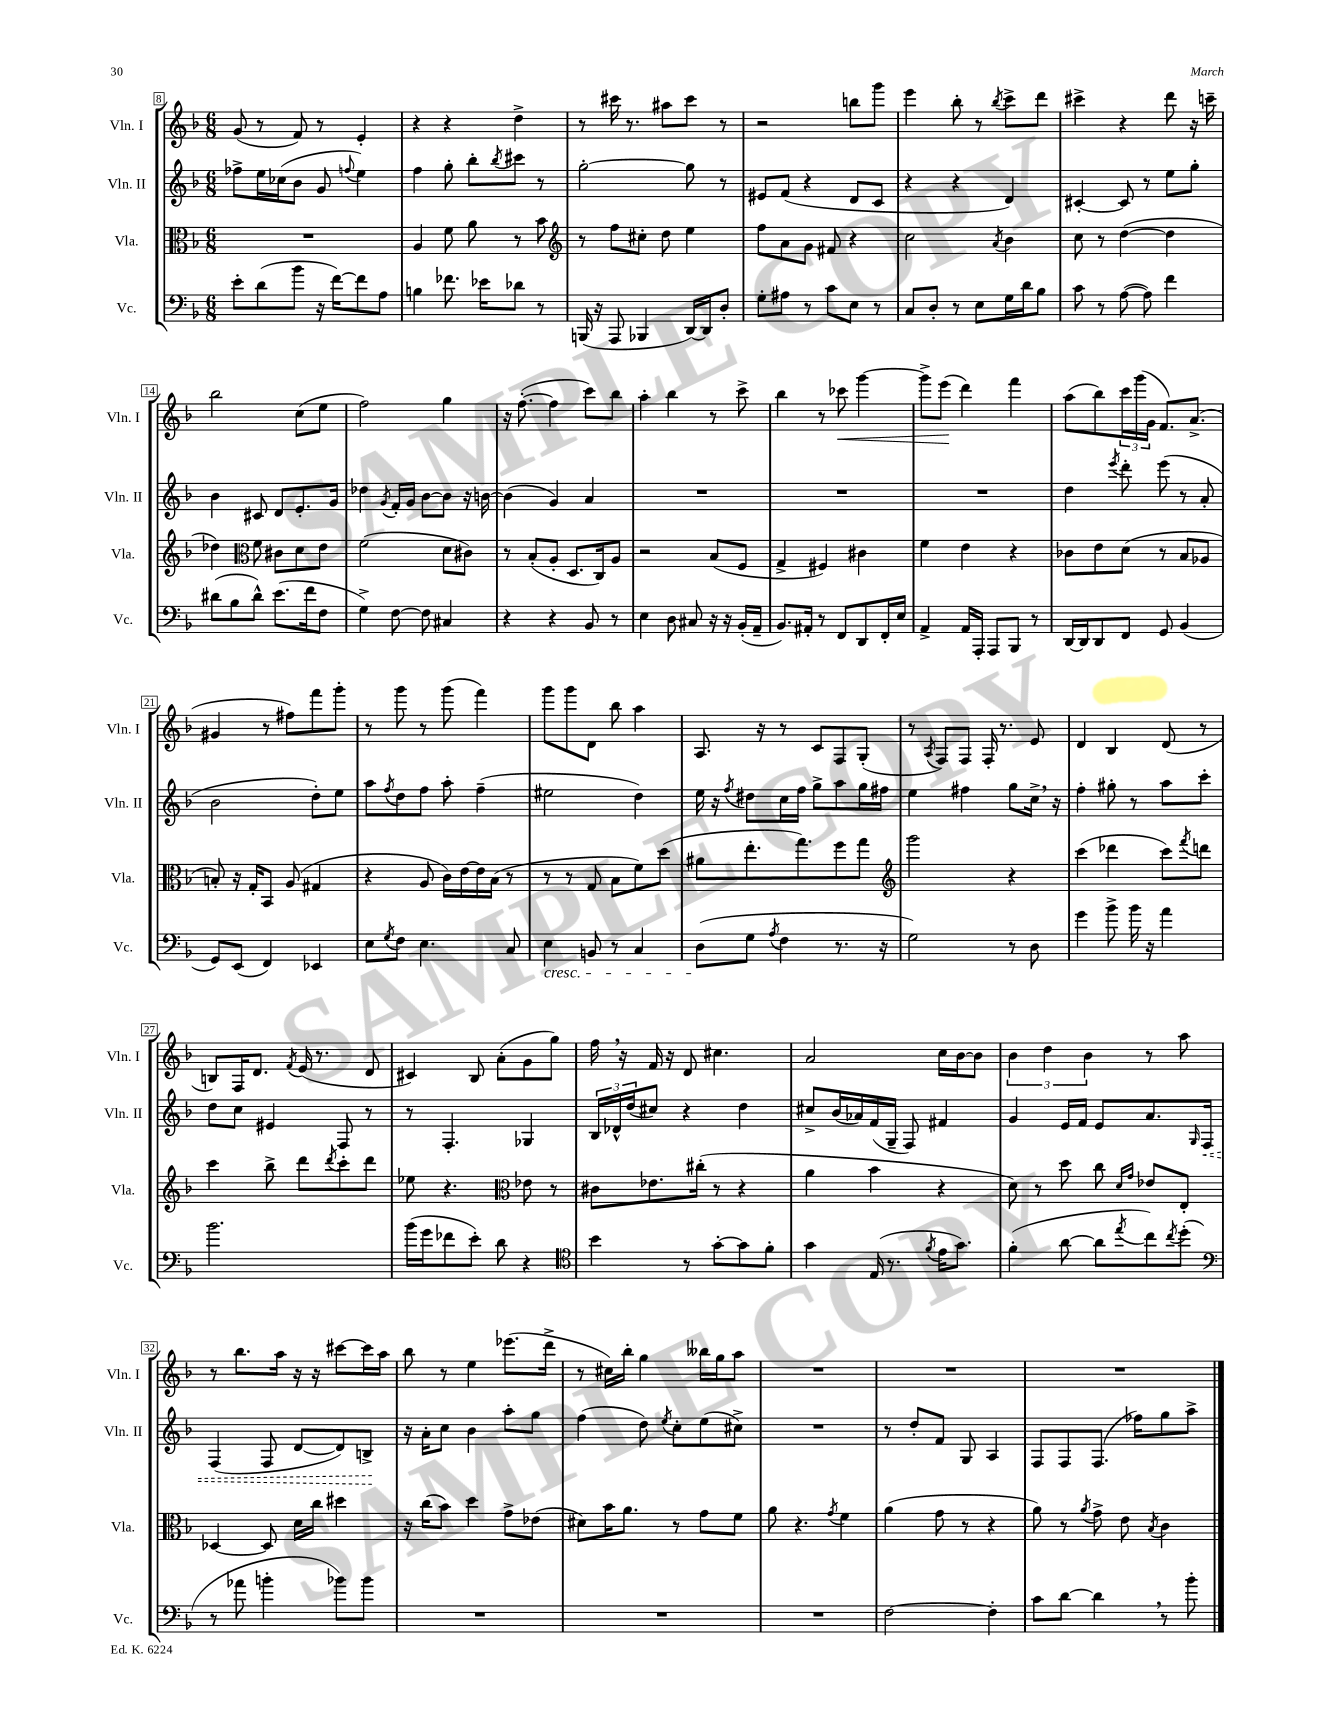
<<
\new StaffGroup <<
\new Staff = "s0" \with { instrumentName = "Vln. I" shortInstrumentName = "Vln. I" } {
    \clef treble \key f \major \numericTimeSignature \time 6/8
    g'8( r8 f'8) r8 e'4-. |
    r4 r4 d''4-> |
    r8 cis'''16 r8. ais''8 cis'''8 r8 |
    r2 b''8 g'''8 |
    e'''4 bes''8-. r8 \acciaccatura { bes''8 } c'''8-> d'''8 |
    cis'''4-> r4 d'''8 r16 c'''16-- |
    bes''2 c''8( e''8 |
    f''2) g''4 |
    r16 f''8.~-.( f''4 c'''8) bes''8 |
    a''4-. bes''4 r8 c'''8-> |
    bes''4 r8 ces'''8\< g'''4~ |
    g'''8-> e'''8\!( d'''4) f'''4 |
    a''8( bes''8) \tuplet 3/2 { c'''16 g'''16( g'16 } f'8.) a'8.->( |
    gis'4 r8 fis''8) f'''8 g'''8-. |
    r8 g'''8 r8 g'''8( f'''4) |
    g'''8 g'''8 d'8 bes''8 a''4 |
    a8. r16 r8 c'8 f8 g8-.( |
    r8 \acciaccatura { a8 } f8) f8 f16-. r8. e'8 |
    d'4 bes4 d'8( r8 |
    b8) f16 d'8. \acciaccatura { f'8 } e'16( r8. d'8 |
    cis'4) bes8 a'8-.( g'8 g''8) |
    f''16 \breathe r16 f'16 r16 d'8 cis''4. |
    a'2 c''16 bes'16~ bes'8 |
    \tuplet 3/2 { bes'4 d''4 bes'4 } r8 a''8 |
    r8 bes''8. a''16 r16 r16 cis'''8~ cis'''16 a''16 |
    bes''8 r8 e''4 ees'''8.( d'''16-> |
    r8 cis''16) bes''16-. g''4 beses''16 g''16 a''8 |
    R2. |
    R2. |
    R2. \bar "|." |
}
\new Staff = "s1" \with { instrumentName = "Vln. II" shortInstrumentName = "Vln. II" } {
    \clef treble \key f \major \numericTimeSignature \time 6/8
    fes''8-> e''16 ces''16( bes'8 g'8 \appoggiatura { f''8 } e''4) |
    f''4 g''8-. bes''8-. \acciaccatura { bes''8 } cis'''8 r8 |
    g''2~-. g''8 r8 |
    eis'8 f'8( r4 d'8 c'8 |
    r4 r4 d'4) |
    cis'4~-. cis'8 r8 e''8 g''8-. |
    bes'4 cis'8 d'8 e'8.-. g'16 |
    des''4 \acciaccatura { g'8 } f'16-. g'16 bes'8~ bes'8 r16 b'16~ |
    b'4( g'4) a'4 |
    R2. |
    R2. |
    R2. |
    d''4 \acciaccatura { e'''8 } d'''8-. e'''8( r8 a'8-. |
    bes'2 d''8-.) e''8 |
    a''8 \acciaccatura { f''8 } d''8 f''8 a''8-. f''4--( |
    eis''2 d''4) |
    e''16 r16 \acciaccatura { f''8 } dis''8 c''16 f''16 g''8-> a''8 g''16 fis''16 |
    e''4 fis''4 g''8 c''16-> \breathe r16 |
    f''4-. gis''8-. r8 a''8 c'''8-. |
    d''8 c''8 eis'4 f8 r8 |
    r8 f4.-. ges4 |
    \tuplet 3/2 { bes16 des'16-^ d''16( } cis''8) r4 d''4 |
    cis''8-> bes'16( aes'16) f'16( g16-- f8) fis'4 |
    g'4 e'16 f'16 e'8 a'8. \grace { g16 } \once \override Hairpin.style = #'dashed-line f16\< |
    f4( f8 d'8~ d'8) b8->\! |
    r16 a'16-. c''8 bes'4 a''8-. g''8 |
    f''4( d''8) \acciaccatura { e''8 } c''8-. e''8( cis''8->) |
    R2. |
    r8 d''8-. f'8 g8 a4 |
    f8 f8 f8.( fes''16) g''8 a''8-> \bar "|." |
}
\new Staff = "s2" \with { instrumentName = "Vla." shortInstrumentName = "Vla." } {
    \clef alto \key f \major \numericTimeSignature \time 6/8
    R2. |
    a4 f'8 a'8 r8 bes'8 |
    \clef treble r8 f''8 cis''8-. d''8 e''4 |
    f''8 a'8 g'8 fis'8 r4 |
    c''2 \acciaccatura { a'8 } bes'4 |
    c''8 r8 d''4~( d''4 |
    des''4) \clef alto f'8 cis'8 d'8 e'8 |
    f'2( d'8 cis'8) |
    r8 bes8-.( a8-. d8. c16) a8 |
    r2 bes8( f8 |
    g4-> fis4) cis'4 |
    f'4 e'4 r4 |
    ces'8 e'8 d'8( r8 bes8 aes8 |
    b8-.) r16 g16-. bes,8 a8( gis4 |
    r4 a8 c'16) e'16~ e'16 bes16( r8 |
    r8 r8 g8 bes8 f'8) d''8( |
    ais'8 e''8.-. g''8.) f''8 g''8 |
    \clef treble g'''2 r4 |
    c'''4( des'''4 c'''8) \acciaccatura { f'''8 } d'''8 |
    c'''4 bes''8-> d'''8 \acciaccatura { d'''8 } c'''8-. d'''8 |
    ees''8 r4. \clef alto ees'8 r8 |
    cis'8 ees'8. cis''16-.( r8 r4 |
    a'4 bes'4 r4 |
    d'8) r8 d''8 c''8 \grace { d'16 g'16 } ees'8 e8-. |
    des4~ des8 d'16 c''16 dis''4 |
    r16 c''16( bes'8) d''4 g'8-> ees'8( |
    dis'8) bes'16 a'8. r8 g'8 f'8 |
    a'8 r4. \acciaccatura { g'8 } f'4 |
    a'4( g'8 r8 r4 |
    a'8) r8 \acciaccatura { a'8 } g'8-> e'8 \acciaccatura { bes8 } c'4 \bar "|." |
}
\new Staff = "s3" \with { instrumentName = "Vc." shortInstrumentName = "Vc." } {
    \clef bass \key f \major \numericTimeSignature \time 6/8
    e'8-. d'8( bes'8 r16 f'16~) f'8 a8 |
    b4 fes'8. ees'16 des'8 r8 |
    b,,16( r16 a,,8 bes,,4 d,16~) d,16 d8-. |
    g8-. ais8 r8 c'8 e8 r8 |
    c8 d8-. r8 e8 g16 d'16 bes8 |
    c'8 r8 a8~( a8) f'4 |
    dis'8( bes8 dis'8-^) e'8.( f'16 f8 |
    g4->) f8~ f8 cis4 |
    r4 r4 bes,8 r8 |
    e4 d8 cis8 r16 r16 bes,16-.( a,16-- |
    bes,8.) ais,16-. r8 f,8 d,8 f,16-. e16 |
    a,4-> a,16 a,,16-. a,,8 bes,,8 r8 |
    d,16~ d,16 d,8 f,8 g,8 bes,4( |
    g,8) e,8( f,4) ees,4 |
    e8 \acciaccatura { g8 } f8 e4. c8 |
    e4\cresc b,8 r8 c4 |
    d8\!( g8 \acciaccatura { a8 } f4 r8. r16 |
    g2) r8 d8 |
    g'4 bes'8-> bes'16 r16 a'4 |
    bes'2. |
    bes'16( g'16 fes'8 e'8-.) d'8 r4 |
    \clef tenor bes'4 r8 g'8~-. g'8 f'8-. |
    g'4 e16( r8. \acciaccatura { f'8 } e'16 g'8.) |
    f'4-.( a'8~ a'8 \acciaccatura { e''8 } c''8) \acciaccatura { c''8 } d''8-.( |
    \clef bass r8 aes'8 b'4-. bes'8) bes'8 |
    R2. |
    R2. |
    R2. |
    f2~ f4-. |
    c'8 d'8~ d'4 \breathe r8 bes'8-. \bar "|." |
}
>>
>>
\layout { \context { \Score currentBarNumber = #8 \override BarNumber.stencil = #(make-stencil-boxer 0.1 0.3 ly:text-interface::print) } }
